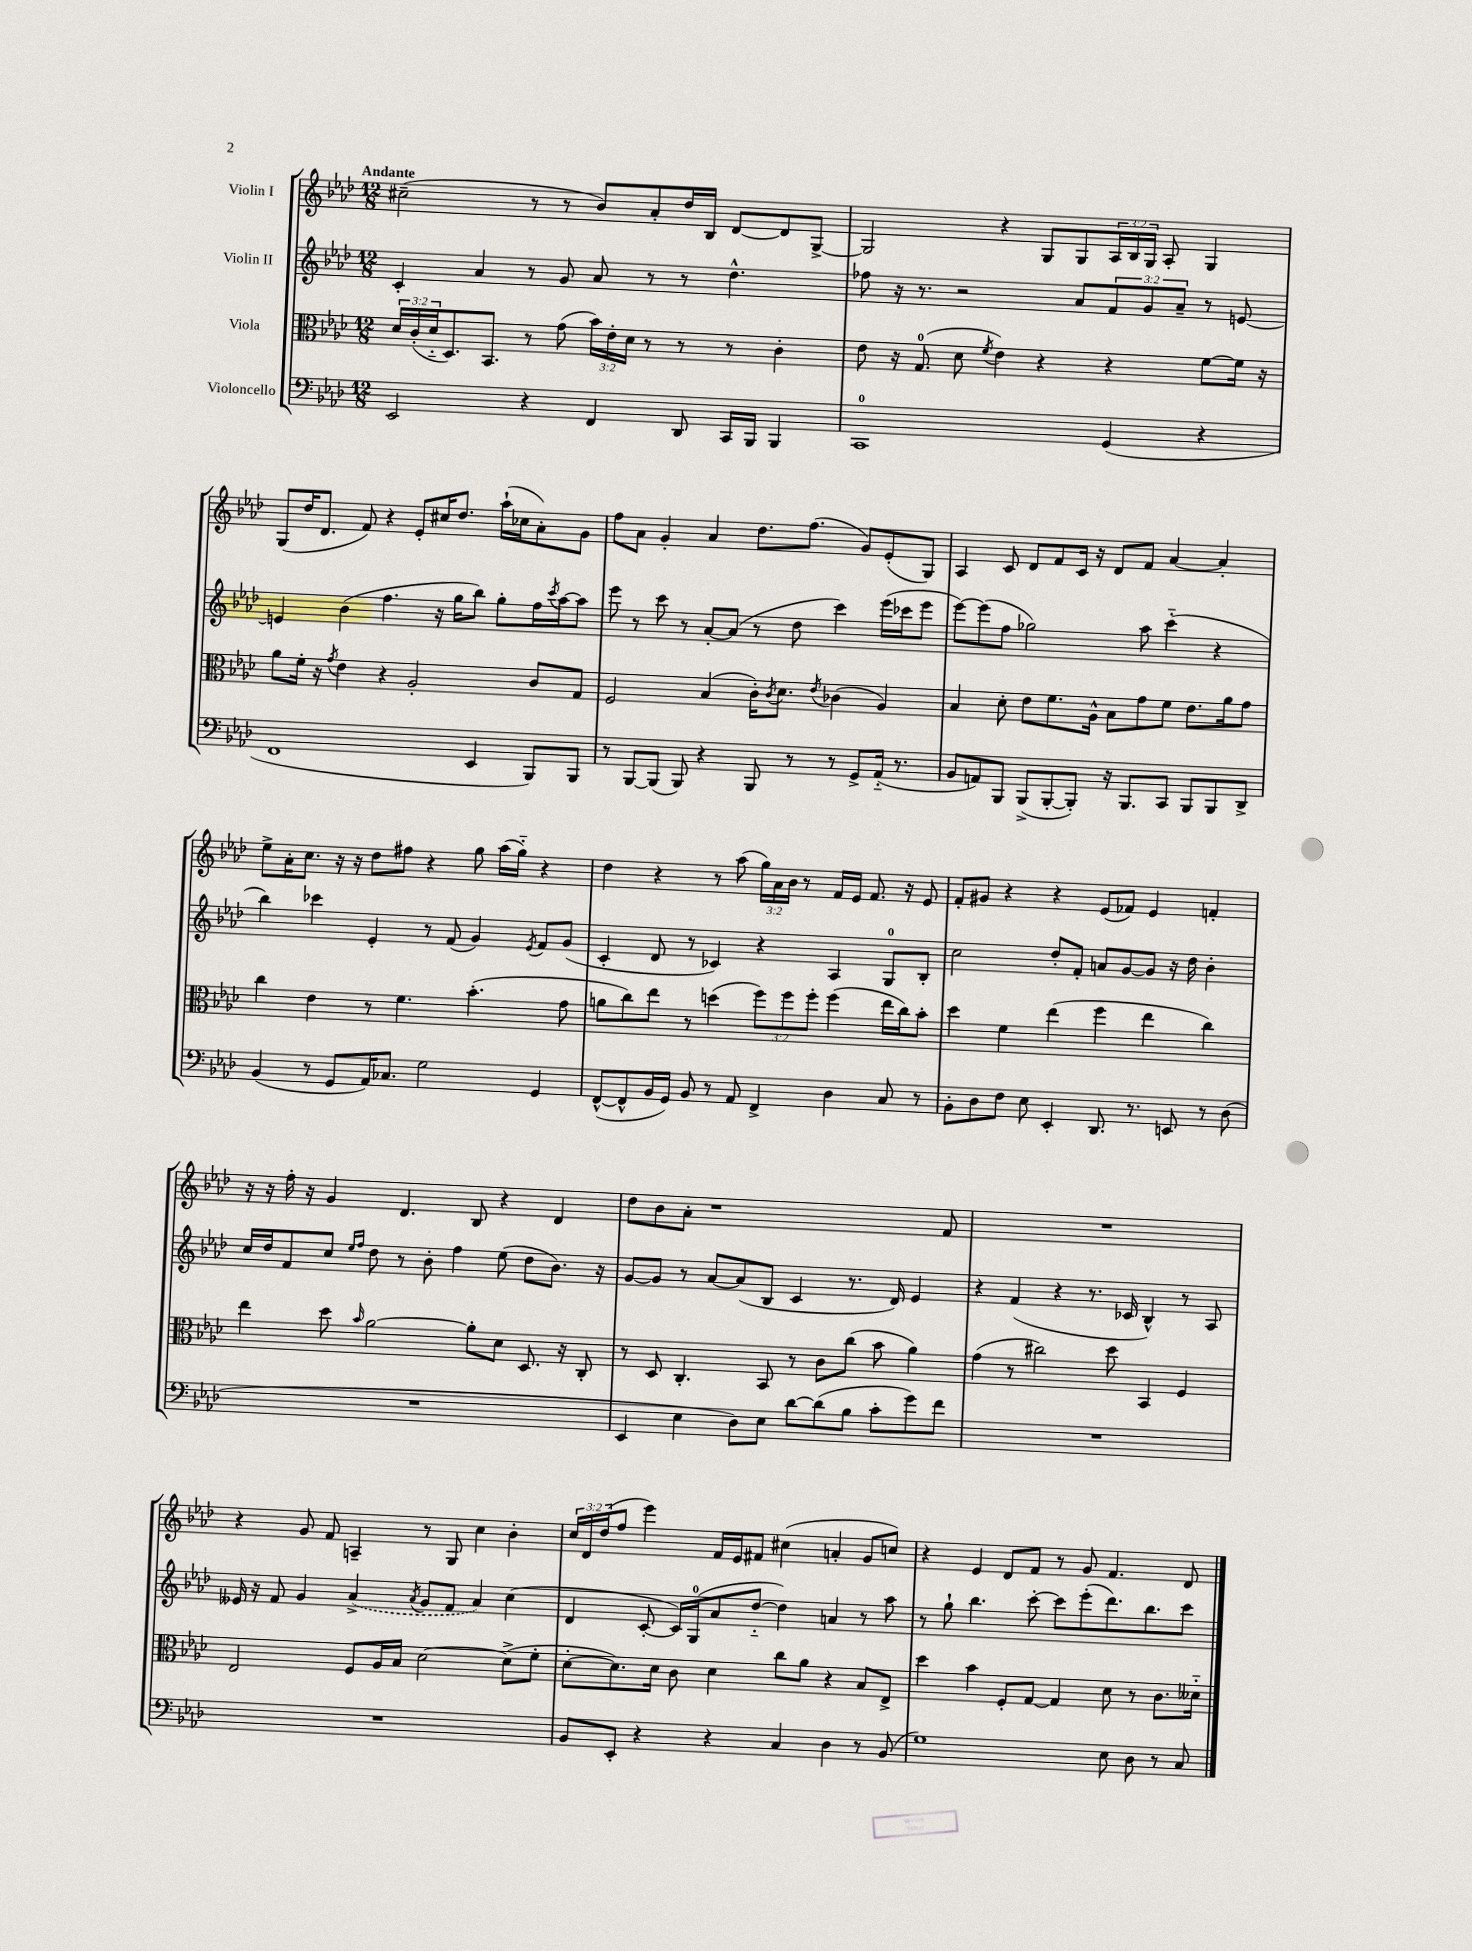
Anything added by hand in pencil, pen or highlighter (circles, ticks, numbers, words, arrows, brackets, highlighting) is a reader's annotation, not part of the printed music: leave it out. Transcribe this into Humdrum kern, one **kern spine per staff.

**kern	**kern	**kern	**kern
*staff4	*staff3	*staff2	*staff1
*clefF4	*clefC3	*clefG2	*clefG2
*k[b-e-a-d-]	*k[b-e-a-d-]	*k[b-e-a-d-]	*k[b-e-a-d-]
*M12/8	*M12/8	*M12/8	*M12/8
2EE-/	24d-/LL	4c'/	(2cc#~\
.	(24c'/	.	.
.	24d-'~/J	.	.
.	8.D-/)	.	.
.	.	4a-/	.
.	8.BB-/J	.	.
4r	8r	8r	8r
.	(8g\	8g/	8r
4FF/	24b-\LL)	8a-/	8b-/L)
.	24e-'\	.	.
.	24d-\JJ	.	.
.	8r	8r	8a-'/
8DD-/	8r	8r	16dd-/L
.	.	.	16B-/JJ
16CC/LL	8r	4.dd-^^\	[8d-/L
16BBB-/JJ	.	.	.
4BBB-/	4c'\	.	8d-/]
.	.	.	[8G^/J
=	=	=	=
1CC	8e-\	8ff-\	2G/]
.	16r	16r	.
.	(8.G/	8.r	.
.	8d-\	2r	.
.	8qf/	.	.
.	4e-\)	.	4r
.	4r	.	8G/L
.	.	8a-/L	8G/
(4GG/	4r	12f/	24A-/L
.	.	.	24B-/
.	.	12g/	24G/JJ
.	.	.	8A-'/
.	.	12a-~/J	.
4r	[8f\L	8r	4G/
.	16f\]Jk	[8e/	.
.	16r	.	.
=	=	=	=
1FF	8a-\L	4e/]	(8G/L
.	16f'\Jk	.	16dd-/K
.	16r	.	8.d-/J
.	8qg/	.	.
.	4e-\	(4b-\	.
.	.	.	8f/)
.	4r	4.ff\	4r
.	2A-'/	.	8e-'/L
.	.	16r	16cc#/K
.	.	16gg\LK	8.dd-/J
4EE-/	.	8bb-\J)	.
.	.	8gg'\L	(16aa-`\LL
.	.	.	16cc-\J
8BBB-/L)	8c/L	16ff\L	8a-'\)
.	.	8qccc/	.
.	.	[16aa-\J	.
8BBB-/J	8G/J	8aa-\]J	8g\J
=	=	=	=
8r	2F/	8eee-\	8ff\L
[8BBB-/L	.	8r	8a-\J
(8BBB-/]J	.	8ccc\	4g'/
8BBB-/)	.	8r	.
4r	(4B-/	[8a-'/L	4a-/
.	.	(8a-/]J	.
8BBB-/	16c'\LK)	8r	8.dd-\L
.	8qc/	.	.
.	8.d-\J	.	.
8r	.	8dd-\	.
.	.	.	(8.ff\J
.	8qe-/	.	.
8r	(4c-\	4ccc\)	.
8GG^/L	.	.	8g/L)
(16AA-'~/Jk	4A-/)	(16eee-\LL	(8e-'/
8.r	.	16ccc-\J	.
.	.	8eee-\J	8G/J)
=	=	=	=
8BB-/L	4B-/	[8eee-\L)	4A-/
8AA/)	.	(8eee-\]	.
8BBB-/J	8d-'\	8ff\J	8c/
(8BBB-^/L	8e-\L	2gg-\)	8d-/L
[8BBB-'/	8.f\	.	8f/
8BBB-'/]J)	.	.	16c/Jk
.	16A-^^\Jk	.	16r
16r	8B-\L	.	8d-/L
8.BBB-/L	.	.	.
.	8g\	8aa-\	8f/J
8CC/J	8f\J	(4ccc'~\	[4a-/
8BBB-/L	8.e-\L	.	.
8BBB-/	.	4r	4a-'/]
.	16a-\k	.	.
8DD-^/J	8g\J	.	.
=	=	=	=
(4BB-/	4cc\	4bb-\)	8ee-^\L
.	.	.	16a-'\K
.	.	.	8.cc\J
8r	4e-\	4ccc-\	.
8GG/L	.	.	16r
.	.	.	16r
16AA-/K)	8r	4e-'/	8dd-\L
8.C-/J	.	.	.
.	4.f\	.	8ff#\J
2G\	.	8r	4r
.	.	(8f/	.
.	(4.b-'\	4g/)	8gg\
.	.	.	(16aa-\LL
.	.	.	16gg'~\JJ)
.	.	8qe-/	.
4GG/	.	8f/L	4r
.	8g\	(8g/J	.
=	=	=	=
([8FF^^/L	8a\L	4c'/	4dd-\
8FF^^/]	8cc\)	.	.
16BB-/L	8ee-\J	8d-/	4r
16GG/JJ)	.	.	.
8BB-/	8r	8r	.
8r	(4dd\	4c-/)	8r
8AA-/	.	.	(8aa-\
4FF^/	12ff\L)	4r	24gg\LL)
.	.	.	24a-\
.	12ff\	.	24b-\JJ
.	.	.	8r
.	12ff'\J	.	.
4D-\	(4ff\	4A-/	16f/LL
.	.	.	16e-/JJ
.	.	.	8.f/
8C/	16ee-\LL	8G/L	.
.	16cc\J)	.	16r
8r	8b-'\J	8B-'/J	8e-/
=	=	=	=
8BB-'\L	4dd-\	2cc\	8f'/L
8D-\	.	.	8g#/J
8F\J	4f\	.	4r
8E-\	.	.	.
4EE-'/	(4ee-\	8dd-'/L	4r
.	.	8f'/J	.
8.DD-/	4ff\	8a/L	(8e-/L
.	.	[8g/	8f-/J)
8.r	.	.	.
.	4ee-\	8g/]J	4e-/
8EE/	.	16r	.
.	.	16dd-\	.
8r	4cc\)	4b-'\	4f'/
(8D-\	.	.	.
=	=	=	=
1.r	4ee-\	16cc/LL	16r
.	.	16dd-/J	16r
.	.	8f/	16ff'\
.	.	.	16r
.	8dd-\	8cc/J	4g/
.	.	16qqee-/LL	.
.	16qqb-/	16qqff/JJ	.
.	[2a-\	8dd-\	.
.	.	8r	4.d-/
.	.	8b-'\	.
.	.	4ff\	.
.	8a-'\]L	.	8B-/
.	8d-\J	(8ee-\	4r
.	8.D-/	8dd-\L	.
.	.	8.b-\J)	4d-/
.	16r	.	.
.	8C'/	.	.
.	.	16r	.
=	=	=	=
4EE-/	8r	[8g/L	8dd-\L
.	8D-/	8g/]J	8b-\
4E-\	4.C'/	8r	8a-'\J
.	.	[8a-/L	1r
8D-\L)	.	(8a-/]	.
8E-\J	8BB-/	8B-/J	.
[8d-\L	8r	4c/	.
(8d-\]	8c\L	.	.
8B-\J	(8cc\J	8.r	.
8c'\L	8b-\	.	.
.	.	16d-/)	.
8g\)	4a-\)	4e-/	.
8f\J	.	.	8f/
=	=	=	=
1.r	(4g\	4r	1.r
.	8r	(4f/	.
.	2cc#\)	.	.
.	.	4r	.
.	.	8.r	.
.	8dd-\	.	.
.	.	16c-/	.
.	4BB-/	4B-^^/)	.
.	4F/	8r	.
.	.	8A-/	.
=	=	=	=
1.r	2E-/	16e--/	4r
.	.	16r	.
.	.	8f/	.
.	.	4g/	8g/
.	.	.	8f/
.	8F/L	(4a-^/	4A~/
.	16A-/L	.	.
.	16B-/JJ	.	.
.	.	8qa-/	.
.	[2d-\	8g/L	8r
.	.	8f/J	8G/
.	.	4a-/)	4cc\
.	(8d-^\]L	(4cc\	4b-'\
.	8f'\J	.	.
=	=	=	=
8BB-/L	[8d-'\L	4d-/	24cc/LL
.	.	.	24d-/
.	.	.	(24dd-/J
8EE-'/J	8.d-\])	.	8ff/J
4r	.	[8c'/	4eee-\)
.	16d-\Jk	.	.
.	8c\	16c/]LL)	.
.	.	(16G/J	.
4r	4d-\	8a-/	16f/LL
.	.	.	16e-/J
.	.	[8dd-'~/J	8f#/J
4C/	8cc\L	4dd-\])	(4cc#\
.	8a-\J	.	.
4D-\	4r	4a/	4a'/
8r	8B-/L	8r	8g/L
(8BB-/	8E-^/J	8aa-\	8cc/J)
=	=	=	=
1G)	4dd-\	8r	4r
.	.	8gg`\	.
.	4b-\	4.bb-\	4e-/
.	8F'/L	.	8d-/L
.	[8G/J	[8ccc'\	8f/J
.	4G/]	8ccc\]L	8r
.	.	(8eee-'\	8g/
8E-\	8d-\	8.ddd-\)	4.f/
8D-\	8r	.	.
.	.	8.bb-\	.
8r	8.c\L	.	.
8C/	.	8ccc\J	8d-/
.	16d--'~\Jk	.	.
==	==	==	==
*-	*-	*-	*-
